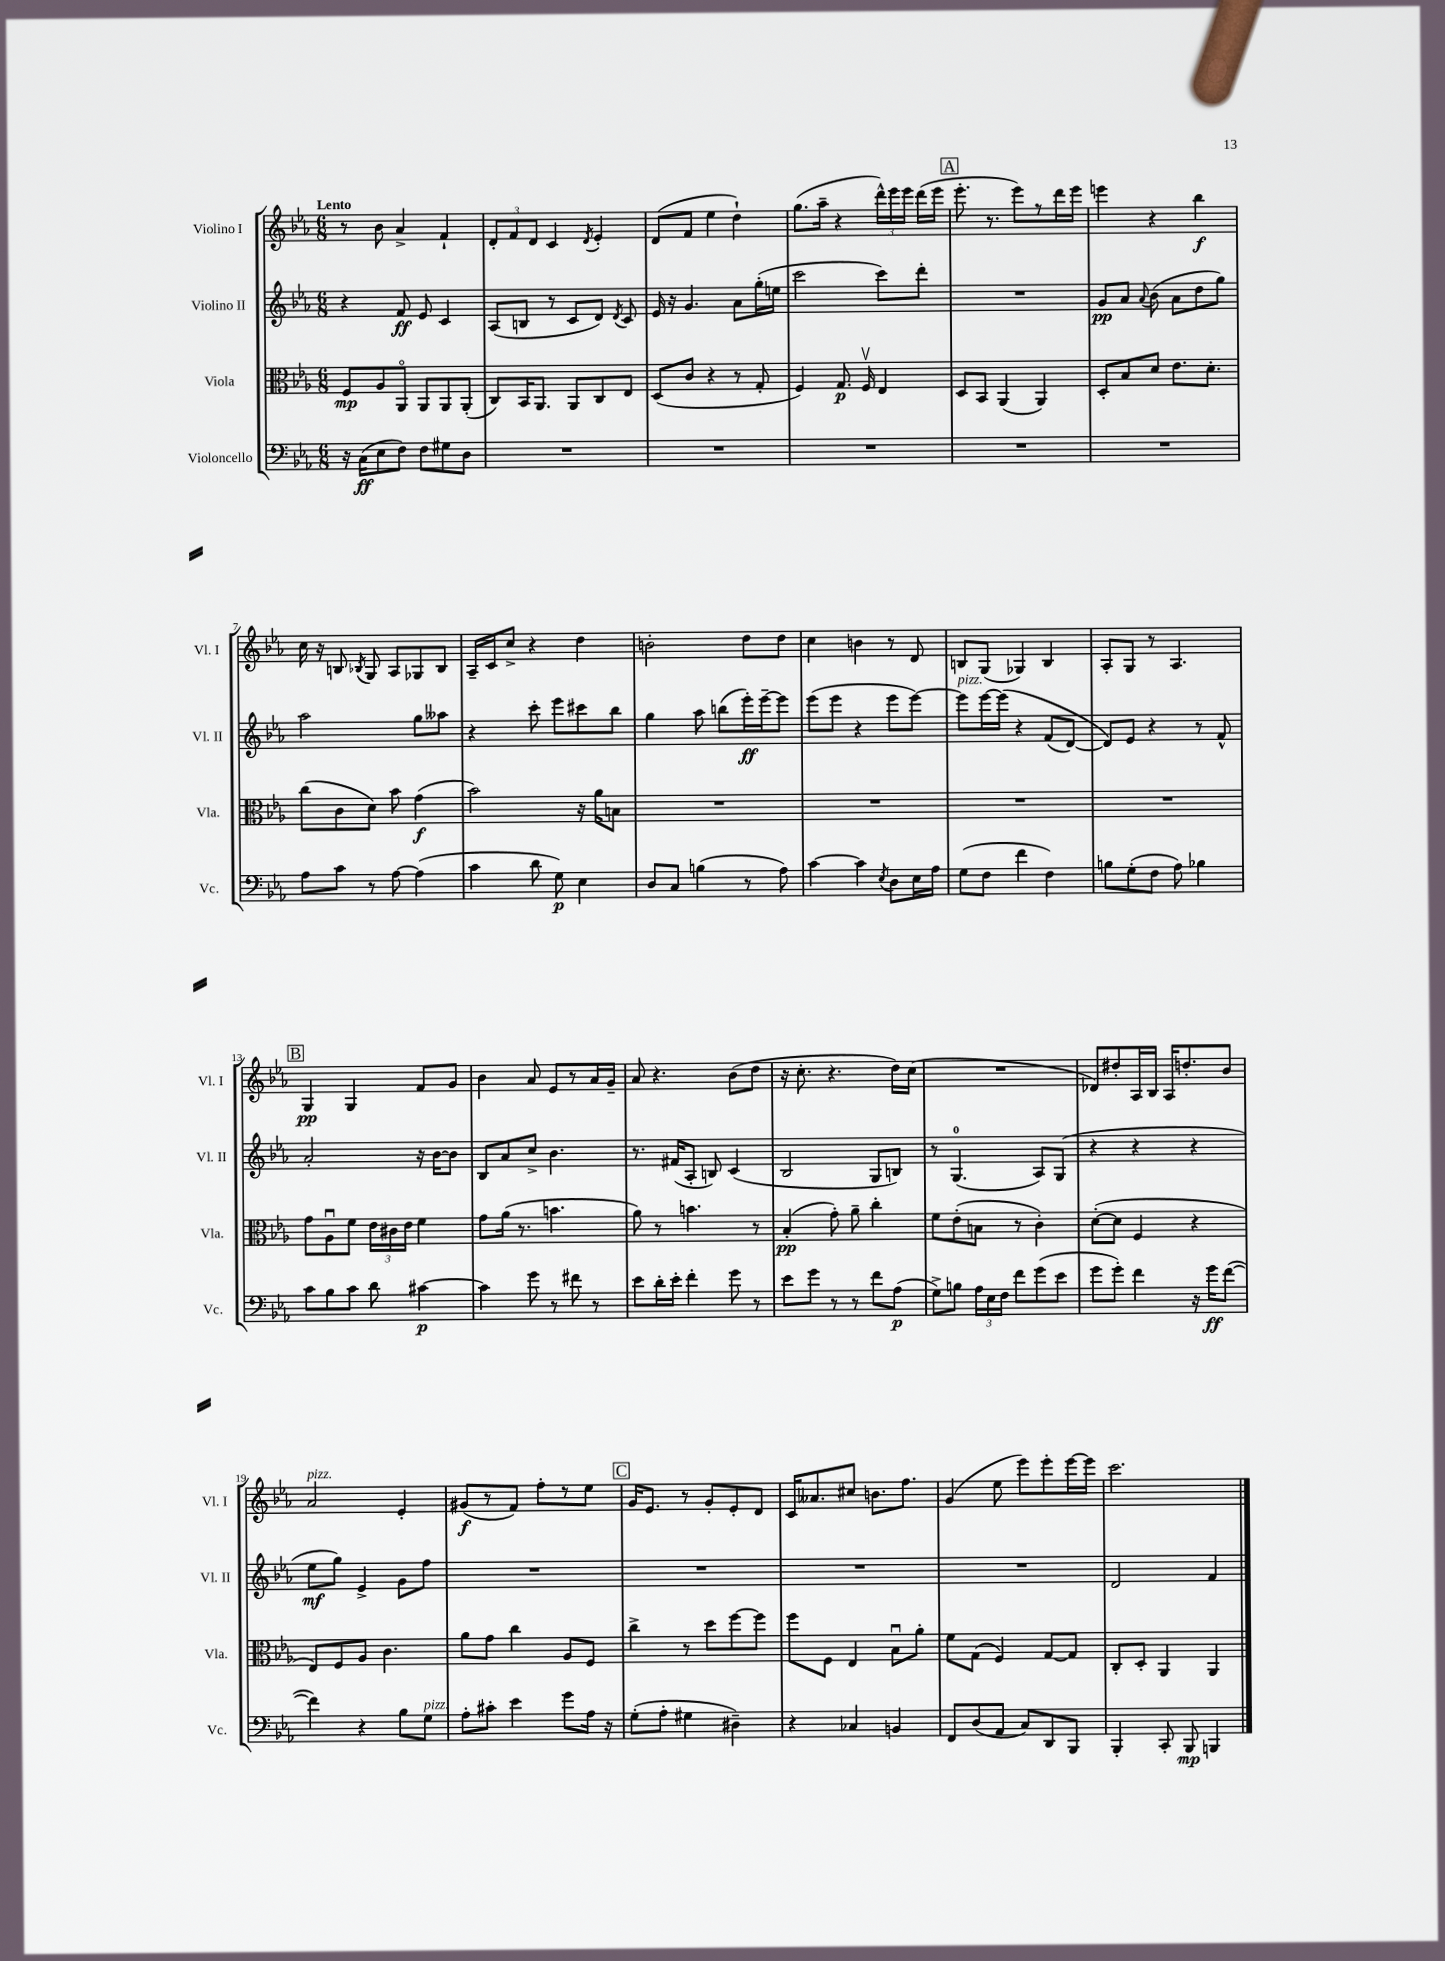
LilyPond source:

<<
\new StaffGroup <<
\new Staff = "s0" \with { instrumentName = "Violino I" shortInstrumentName = "Vl. I" } {
    \clef treble \key ees \major \numericTimeSignature \time 6/8 \tempo "Lento"
    \autoBeamOff r8 bes'8 aes'4-> f'4-! |
    \tuplet 3/2 { d'8[-. f'8 d'8] } c'4 \acciaccatura { d'8 } ees'4-. |
    d'8[( f'8] ees''4 d''4-!) |
    g''8.[( aes''16]-- r4 \tuplet 3/2 { d'''16[-^) ees'''16 ees'''16] } d'''16[( ees'''16] |
    \mark \markup { \box "A" } ees'''8.-. r8. ees'''8[) r8 d'''16 ees'''16] |
    e'''4 r4 bes''4\f |
    c''16 r16 b8 \acciaccatura { bes8 } g8 aes8[ ges8 bes8] |
    aes16[-- c'16 c''8]-> r4 d''4 |
    b'2-. d''8[ d''8] |
    c''4 b'4 r8 d'8 |
    b8[ g8]( ges4) b4 |
    aes8[-. g8] r8 aes4. |
    \mark \markup { \box "B" } g4\pp g4 f'8[ g'8] |
    bes'4 aes'8 ees'8[ r8 aes'16 g'16]-- |
    aes'8 r4. bes'8[( d''8] |
    r16 c''8.-. r4. d''16[) c''16]( |
    R2. |
    des'8[) dis''8-. aes16 bes16] aes16[ d''8.-. bes'8] |
    aes'2^\markup { \italic "pizz." } ees'4-. |
    gis'8[\f( r8 f'8]) f''8[-. r8 ees''8] |
    \mark \markup { \box "C" } g'16[ ees'8.] r8 g'8[-. ees'8-. d'8] |
    c'16[ aeses'8. cis''8] b'8.[ f''8.] |
    g'4( ees''8 ees'''8[) ees'''8-. ees'''16~ ees'''16] |
    c'''2. \bar "|." |
}
\new Staff = "s1" \with { instrumentName = "Violino II" shortInstrumentName = "Vl. II" } {
    \clef treble \key ees \major \numericTimeSignature \time 6/8
    \autoBeamOff r4 f'8\ff ees'8 c'4 |
    aes8[( b8] r8 c'8[ d'8]) \acciaccatura { d'8 } c'8 |
    ees'16 r16 g'4. aes'8[ g''16-.( e''16] |
    c'''2 c'''8[) d'''8]-. |
    \mark \markup { \box "A" } R2. |
    g'8[\pp aes'8] \appoggiatura { aes'8 } bes'8( aes'8[ d''8 g''8]) |
    aes''2 g''8[ aeses''8] |
    r4 c'''8-. ees'''8[ cis'''8 bes''8] |
    g''4 aes''8 b''8[( ees'''16-.\ff) ees'''16~-- ees'''8] |
    ees'''8[( ees'''8] r4 ees'''8[ ees'''8]~) |
    ees'''8[^\markup { \italic "pizz." } ees'''16~ ees'''16]\( r4 f'8[( d'8]~) |
    d'8[\) ees'8] r4 r8 f'8-^ |
    \mark \markup { \box "B" } aes'2-. r16 bes'16[~ bes'8] |
    bes8[ aes'8 c''8]-> bes'4. |
    r8. fis'16[( aes8]-. b8) c'4( |
    bes2 g8[ b8]) |
    r8 g4.-0( aes8[) g8]( |
    r4 r4 r4 |
    ees''8[\mf g''8]) ees'4-> g'8[ f''8] |
    R2. |
    \mark \markup { \box "C" } R2. |
    R2. |
    R2. |
    d'2 f'4 \bar "|." |
}
\new Staff = "s2" \with { instrumentName = "Viola" shortInstrumentName = "Vla." } {
    \clef alto \key ees \major \numericTimeSignature \time 6/8
    \autoBeamOff f8[\mp aes8 aes,8]\flageolet aes,8[ aes,8 aes,8]-.( |
    c8[) bes,16 aes,8.] aes,8[ c8 ees8] |
    d8[( c'8] r4 r8 g8-. |
    f4) g8.\p f16\upbow ees4 |
    \mark \markup { \box "A" } d8[ bes,8] aes,4( aes,4) |
    d8[-. bes8 d'8] ees'8.[ d'8.]-. |
    c''8[( c'8 d'8]) bes'8 g'4\f( |
    bes'2) r16 aes'16[ b8] |
    R2. |
    R2. |
    R2. |
    R2. |
    \mark \markup { \box "B" } g'8[ aes8\downbow f'8] \tuplet 3/2 { ees'16[ cis'16 ees'16] } f'4 |
    g'8[ aes'16]( r8. b'4. |
    aes'8) r8 b'4. r8 |
    bes4-.\pp( g'8-.) aes'8-- c''4-. |
    f'8[ ees'8-.( b8] r8 c'4-.) |
    d'8[~-.( d'8] f4 r4 |
    ees8[) f8 aes8] c'4. |
    aes'8[ g'8] c''4 aes8[ f8] |
    \mark \markup { \box "C" } c''4-> r8 d''8[ f''8~ f''8] |
    f''8[ f8] ees4 bes8[\downbow aes'8]-. |
    f'8[ g8]( f4) g8[~ g8] |
    c8[-. d8]-. aes,4 aes,4 \bar "|." |
}
\new Staff = "s3" \with { instrumentName = "Violoncello" shortInstrumentName = "Vc." } {
    \clef bass \key ees \major \numericTimeSignature \time 6/8
    \autoBeamOff r16 c16[\ff( ees8 f8]) f8[ gis8 d8] |
    R2. |
    R2. |
    R2. |
    \mark \markup { \box "A" } R2. |
    R2. |
    aes8[ c'8] r8 aes8~ aes4( |
    c'4 d'8 g8\p) ees4 |
    d8[ c8] b4( r8 aes8) |
    c'4~ c'4 \acciaccatura { ees8 } d8[ ees16 aes16] |
    g8[( f8] f'4 f4) |
    b8[ g8-.( f8] aes8) bes4 |
    \mark \markup { \box "B" } c'8[ bes8 c'8] d'8 cis'4~\p |
    cis'4 g'8 r8 fis'8 r8 |
    ees'8[ d'16-. ees'16]-. f'4-. g'8 r8 |
    ees'8[ g'8] r8 r8 f'8[ aes8]\p( |
    g8[->) b8] \tuplet 3/2 { aes16[ ees16 f16] } f'8[ g'8( ees'8] |
    g'8[ g'8]-.) f'4 r16 g'16[\ff f'8]~( |
    f'4) r4 bes8[ g8]^\markup { \italic "pizz." } |
    aes8[-. cis'8]-. ees'4 g'8[ aes16] r16 |
    \mark \markup { \box "C" } g8[-.( aes8]-. gis4 dis4--) |
    r4 ces4 b,4 |
    f,8[ d8( aes,8] c8[) d,8 bes,,8] |
    bes,,4-. c,8-. bes,,8\mp b,,4 \bar "|." |
}
>>
>>
